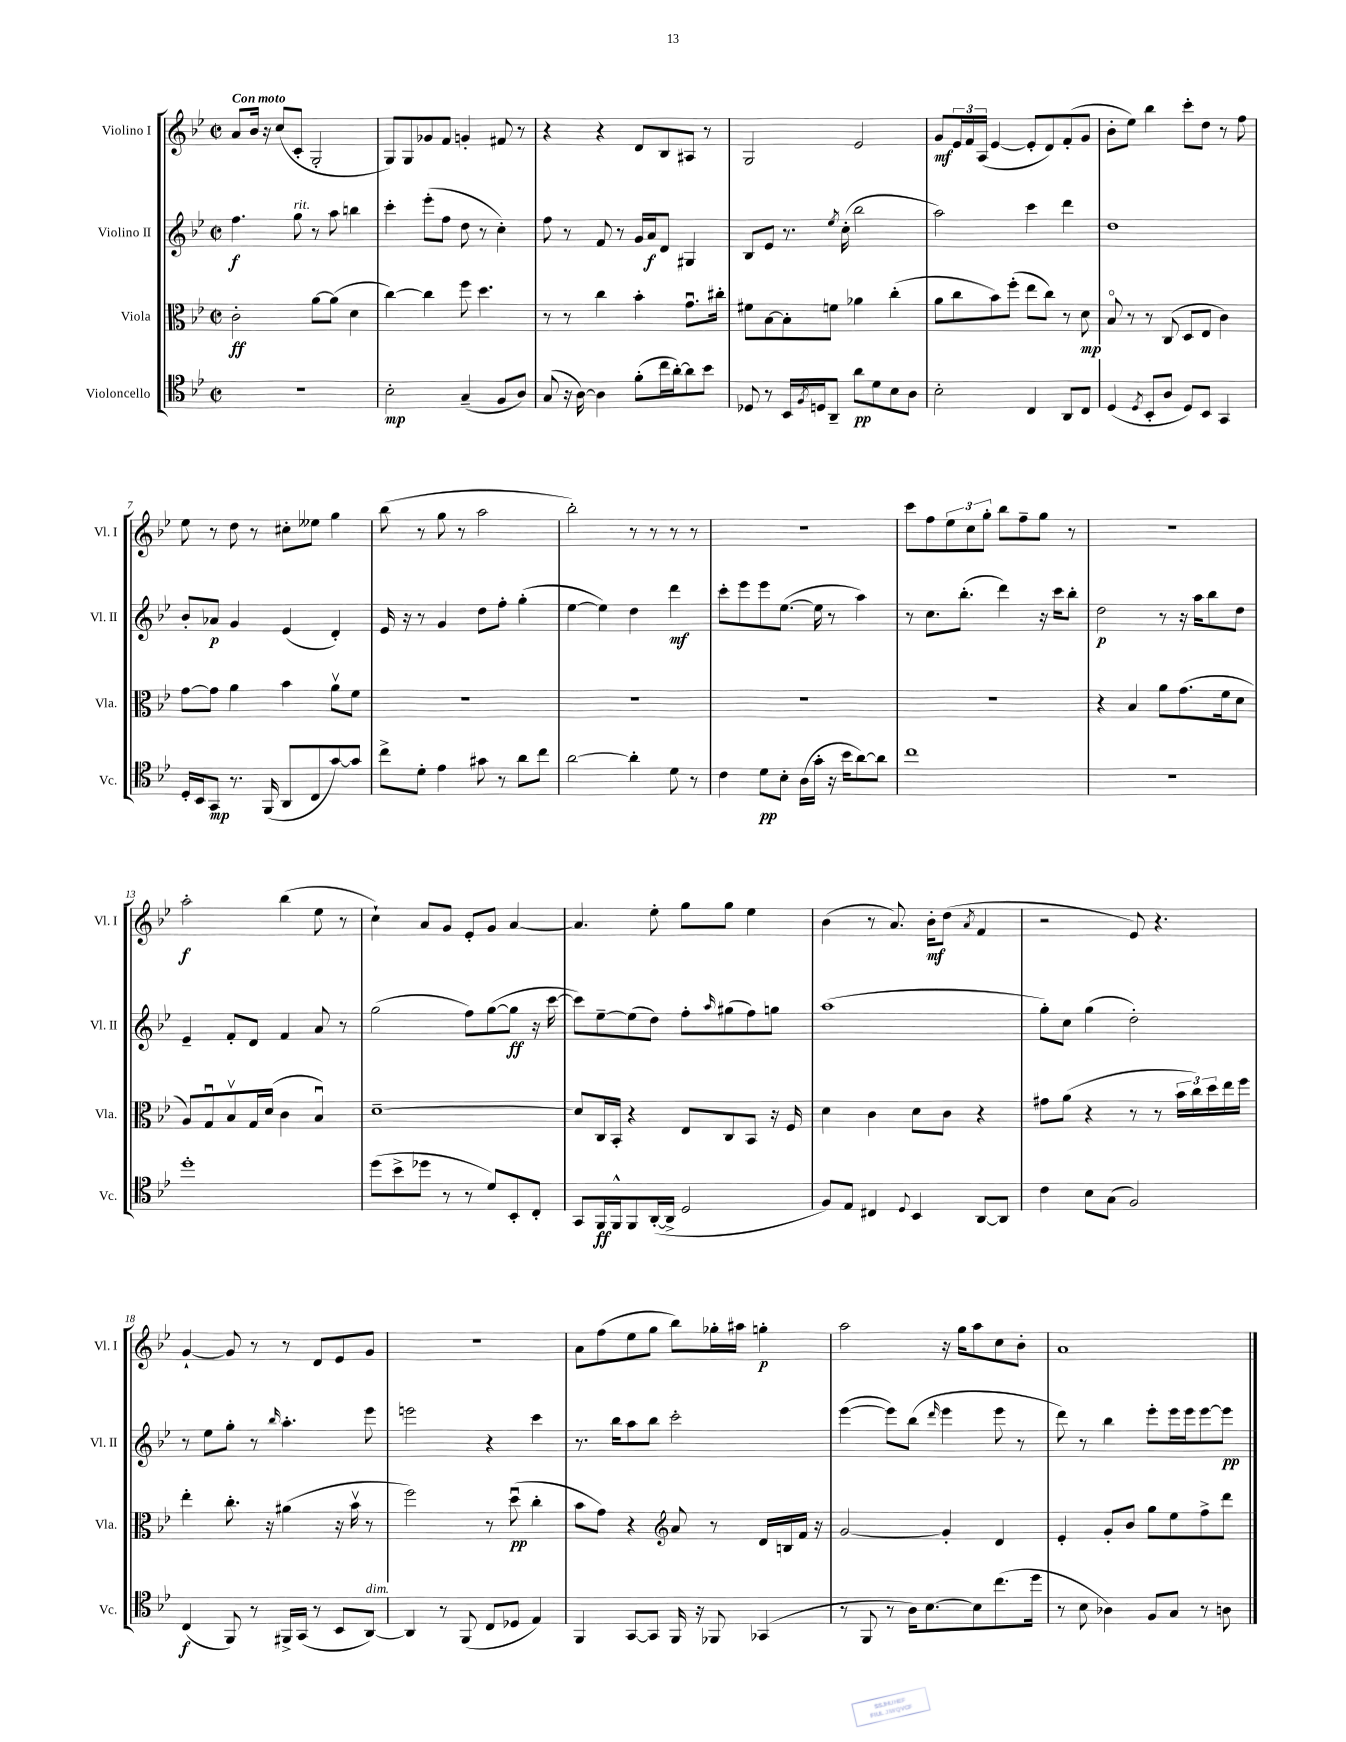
<<
\new StaffGroup <<
\new Staff = "s0" \with { instrumentName = "Violino I" shortInstrumentName = "Vl. I" } {
    \clef treble \key bes \major \defaultTimeSignature \time 2/2 \tempo "Con moto"
    a'8 bes'16 r16 c''8( c'8-. g2-. |
    g8) g8 ges'8 f'8 g'4-. fis'8 r8 |
    r4 r4 d'8 bes8 ais8 r8 |
    g2 ees'2 |
    g'8\mf \tuplet 3/2 { ees'16 f'16 a16( } ees'4~ ees'8-. d'8) f'8-.( g'8 |
    bes'8-. ees''8) bes''4 c'''8-. d''8 r8 f''8 |
    ees''8 r8 d''8 r8 cis''8-. eeses''8 g''4 |
    bes''8( r8 g''8 r8 a''2 |
    bes''2-.) r8 r8 r8 r8 |
    r1 |
    c'''8 f''8 \tuplet 3/2 { ees''8 c''8 g''8-. } bes''8 f''8-- g''8 r8 |
    R1 |
    a''2-.\f bes''4( ees''8 r8 |
    c''4-!) a'8 g'8 ees'8-. g'8 a'4~ |
    a'4. ees''8-. g''8 g''8 ees''4 |
    bes'4( r8 a'8.) bes'16-.\mf d''8( \acciaccatura { a'8 } f'4 |
    r2 ees'8) r4. |
    g'4~-! g'8 r8 r8 d'8 ees'8 g'8 |
    r1 |
    a'8 f''8( ees''8 g''8 bes''8) ges''16-. ais''16 g''4-.\p |
    a''2 r16 g''16 a''8 c''8 bes'8-. |
    a'1 \bar "|." |
}
\new Staff = "s1" \with { instrumentName = "Violino II" shortInstrumentName = "Vl. II" } {
    \clef treble \key bes \major \defaultTimeSignature \time 2/2
    f''4.\f g''8^\markup { \italic "rit." } r8 a''8 b''4 |
    c'''4-. ees'''8-.( f''8 d''8 r8 c''4-.) |
    f''8 r8 f'8 r8 g'16 a'16\f d'8 gis4 |
    bes8 ees'8 r8. \acciaccatura { ees''8 } c''16-.( bes''2 |
    a''2) c'''4 d'''4 |
    d''1 |
    bes'8-. aes'8\p g'4 ees'4( d'4-.) |
    ees'16 r16 r8 g'4 d''8 f''8-. g''4-.( |
    ees''4~ ees''4) d''4 d'''4\mf |
    c'''8-. ees'''8 ees'''8 ees''8.~( ees''16 r8 a''4) |
    r8 c''8. bes''8.-.( d'''4) r16 c'''16 bes''8-. |
    d''2\p r8 r16 a''16 bes''8 d''8 |
    ees'4-- f'8-. d'8 f'4 a'8 r8 |
    g''2( f''8) g''8~( g''8\ff r16 c'''16~ |
    c'''8) ees''8~-- ees''8( d''8) f''8-. \grace { a''16 } gis''8( f''8) g''8 |
    a''1( |
    g''8-.) c''8 g''4( d''2-.) |
    r8 ees''8 g''8-. r8 \grace { bes''16 } a''4.-. ees'''8 |
    e'''2 r4 c'''4 |
    r8. bes''16 a''8 bes''8 c'''2-. |
    ees'''4~( ees'''8) bes''8( \grace { d'''16 } ees'''4 ees'''8 r8 |
    d'''8) r8 bes''4 ees'''8-. ees'''16 ees'''16 ees'''8~ ees'''8\pp \bar "|." |
}
\new Staff = "s2" \with { instrumentName = "Viola" shortInstrumentName = "Vla." } {
    \clef alto \key bes \major \defaultTimeSignature \time 2/2
    c'2-.\ff a'8~ a'8( d'4 |
    c''4~) c''4 f''8 d''4. |
    r8 r8 c''4 bes'4-. g'8.\downbow cis''16-. |
    fis'8 bes8~ bes8-. f'8 aes'4 c''4-.( |
    a'8 c''8 bes'8) f''8-.( ees''8 c''8) r8 d'8\mp |
    bes8\flageolet r8 r8 c8( d8 ees8 c'4) |
    g'8~ g'8 a'4 bes'4 a'8\upbow f'8 |
    R1 |
    R1 |
    R1 |
    R1 |
    r4 bes4 a'8 g'8.( f'16 d'8 |
    a8) g8\downbow bes8\upbow g16 d'16( c'4 bes4\downbow) |
    d'1~-- |
    d'8 c16 bes,16-. r4 ees8 c8 bes,8 r16 f16 |
    d'4 c'4 d'8 c'8 r4 |
    gis'8 a'8( r4 r8 r8 \tuplet 3/2 { bes'16 c''16) d''16 } ees''16 f''16 |
    ees''4-. c''8.-. r16 ais'4( r16 bes'16\upbow r8 |
    f''2) r8 d''8\downbow\pp( c''4-. |
    bes'8 g'8) r4 \clef treble a'8 r8 d'16 b16 f'16 r16 |
    g'2~ g'4-. d'4 |
    ees'4-. g'8-. bes'8 g''8 ees''8 f''8-> d'''8 \bar "|." |
}
\new Staff = "s3" \with { instrumentName = "Violoncello" shortInstrumentName = "Vc." } {
    \clef tenor \key bes \major \defaultTimeSignature \time 2/2
    r1 |
    bes2-.\mp g4--( f8 a8) |
    g8( r16 a16~) a4 f'8-.( c''16 a'16~-.) a'8 bes'8 |
    des8 r8 bes,16 \acciaccatura { f8 } d16 a,8-- a'8\pp d'8 bes8 a8 |
    bes2-. c4 a,8 c8 |
    d4( \acciaccatura { d8 } bes,8-. a8 d8) bes,8 g,4 |
    d16-. bes,16 g,8\mp r8. f,16( a,8 c8 g'8~) g'8 |
    c''8-> d'8-. ees'4 gis'8 r8 a'8 c''8 |
    a'2~ a'4-. d'8 r8 |
    c'4 d'8\pp bes8-. a16( g'16-. r16 bes'16 a'8~) a'8 |
    c''1 |
    R1 |
    d''1-. |
    d''8( bes'8-> des''8 r8 r8 d'8) bes,8-. c8-. |
    g,8 f,16\ff f,16-^ f,8 a,16~-.( a,16-> d2 |
    f8) ees8 cis4 \appoggiatura { d8 } bes,4 a,8~ a,8 |
    c'4 bes8 g8( f2) |
    c4\f( f,8) r8 fis,16-> g,16( r8 bes,8 a,8~^\markup { \italic "dim." }) |
    a,4 r8 f,8( c8 des8 ees4) |
    f,4 g,8~ g,8 f,16 r16 fes,8 ges,4( |
    r8 f,8 r8 a16) bes8.~ bes8 c''8.( d''16 |
    r8 bes8 aes4) f8 g8 r8 a8 \bar "|." |
}
>>
>>
